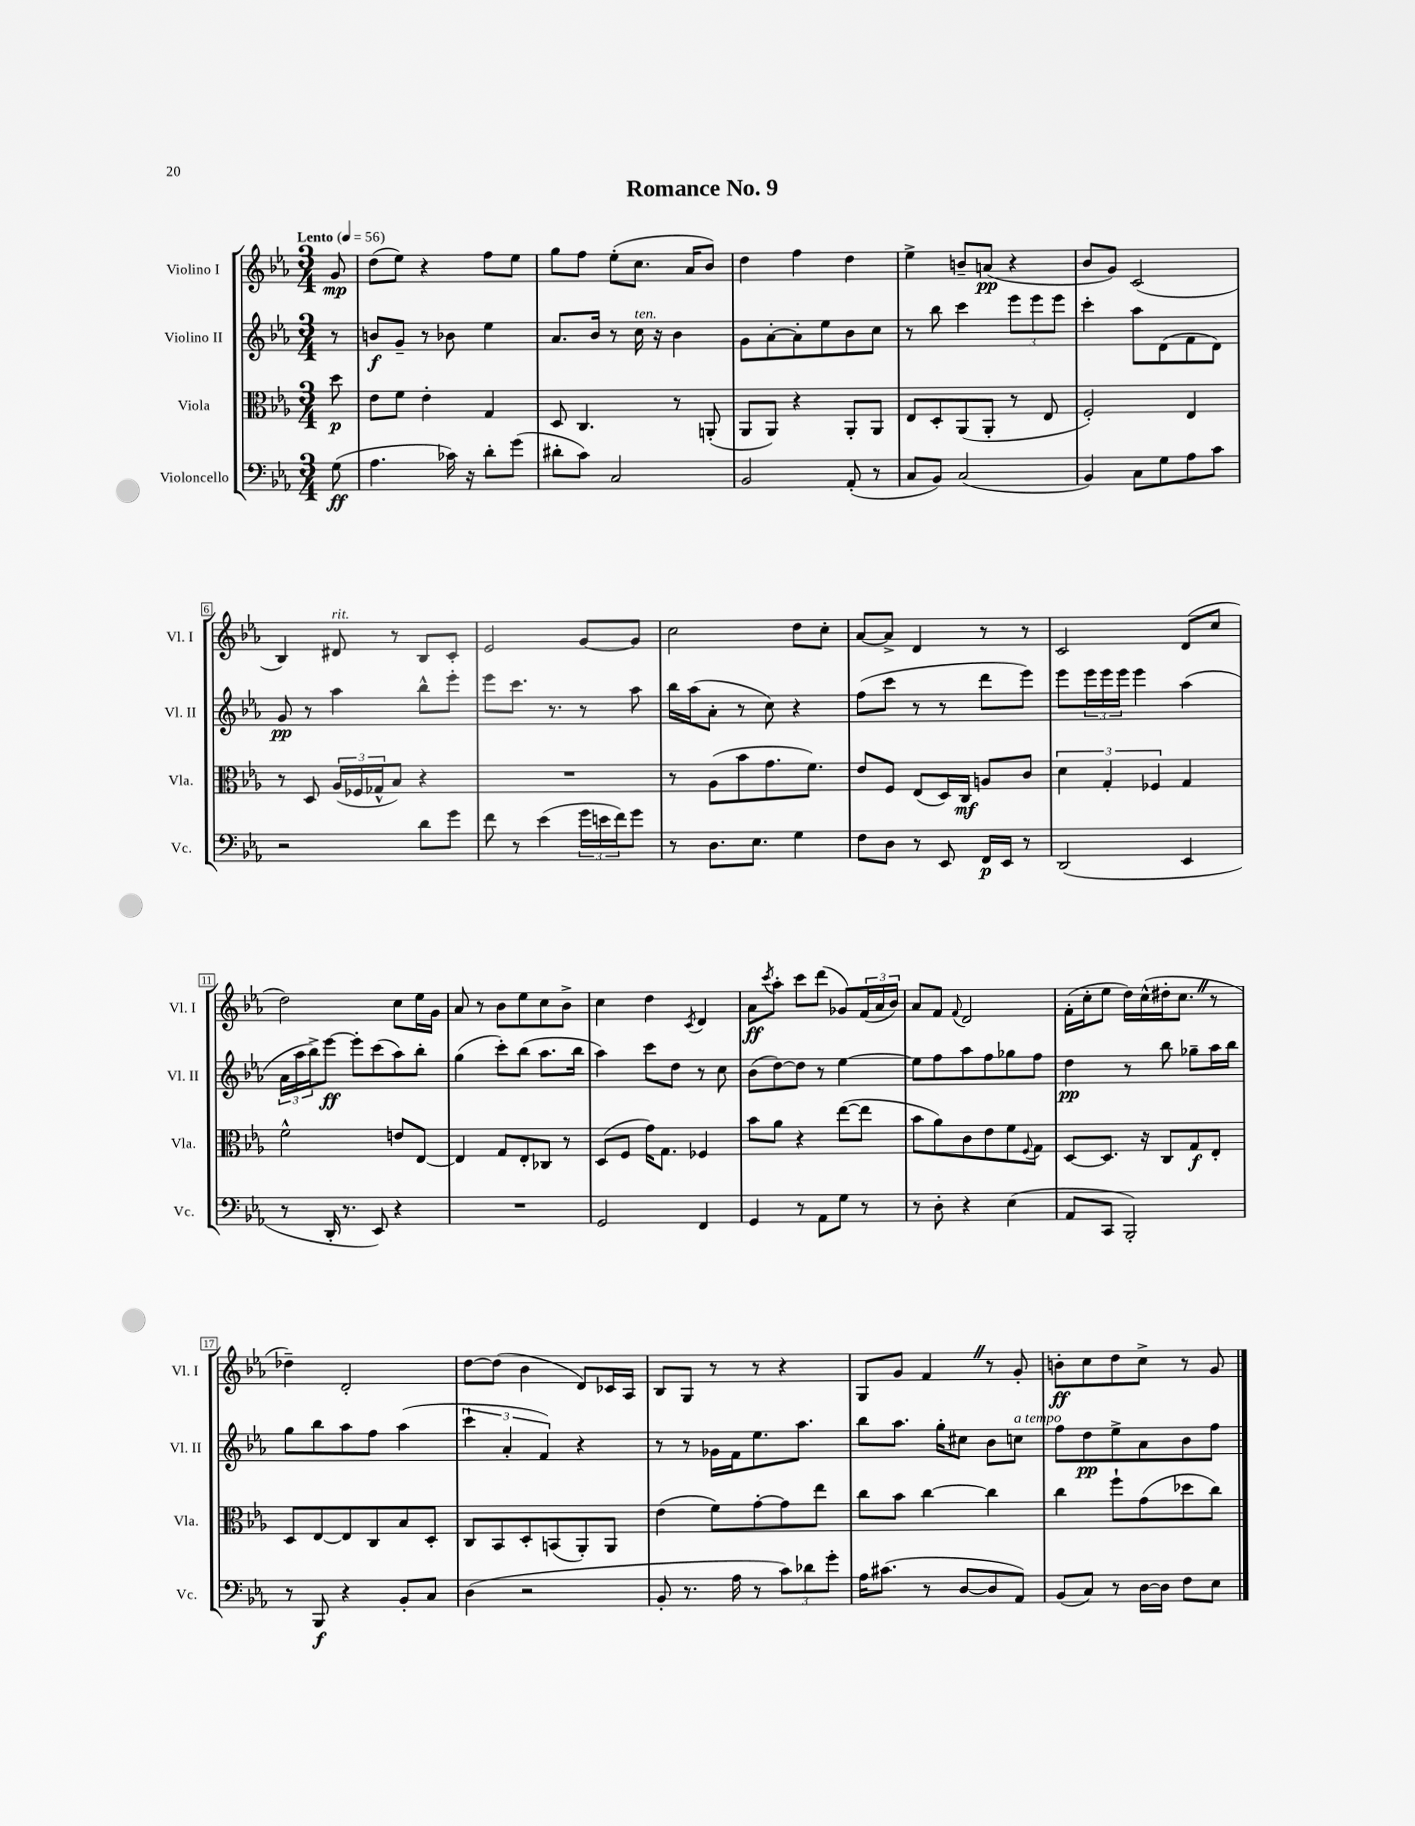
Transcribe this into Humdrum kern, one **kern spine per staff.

**kern	**kern	**kern	**kern
*staff4	*staff3	*staff2	*staff1
*clefF4	*clefC3	*clefG2	*clefG2
*k[b-e-a-]	*k[b-e-a-]	*k[b-e-a-]	*k[b-e-a-]
*M3/4	*M3/4	*M3/4	*M3/4
*MM56	*MM56	*MM56	*MM56
(8G	8dd	8r	8g
=	=	=	=
4.A-	8e-	8b	(8dd
.	8f	8g~	8ee-)
.	4e-'	8r	4r
16c-)	.	8b-	.
16r	.	.	.
8d'	4G	4ee-	8ff
(8g	.	.	8ee-
=	=	=	=
8d#'	8D	8.a-	8gg
8c)	4.C	.	8ff
.	.	16b-	.
2C	.	8r	(8ee-'
.	.	16cc	8.cc
.	.	16r	.
.	8r	4b-	.
.	.	.	16a-
.	(8AA'	.	8b-)
=	=	=	=
2BB-	8AA-	8g	4dd
.	8AA-)	[8a-'	.
.	4r	8a-']	4ff
.	.	8ee-	.
(8AA-'	8AA-'	8b-	4dd
8r	8AA-	8cc	.
=	=	=	=
8C	8E-	8r	4ee-^
8BB-)	8D'	8bb-	.
(2C	(8AA-	4ccc	8b~
.	8AA-'	.	(8a
.	8r	12eee-	4r
.	.	12eee-	.
.	8E-	.	.
.	.	12eee-	.
=	=	=	=
4BB-)	2F')	4ccc'	8b-
.	.	.	8g)
8C	.	8aa-	(2c
8G	.	(8d	.
8A-	4E-	8f	.
8c	.	8d)	.
=	=	=	=
2r	8r	8g	4B-)
.	8D	8r	.
.	(24A-	4aa-	8d#
.	24F-	.	.
.	24G-^^	.	.
.	8B-)	.	8r
8d	4r	8bb-^^	8B-
8g	.	8eee-'	8c'
=	=	=	=
8f	2.r	8eee-	2e-
8r	.	8.ccc	.
(4e-	.	.	.
.	.	8.r	.
24g	.	8r	[8g
24e	.	.	.
24f)	.	.	.
8g	.	8aa-	8g]
=	=	=	=
8r	8r	16bb-	2cc
.	.	(16aa-	.
8.D	(8A-	8a-'	.
.	8b-	8r	.
8.E-	.	.	.
.	8.g	8cc)	.
4G	.	4r	8dd
.	8.f)	.	.
.	.	.	8cc'
=	=	=	=
8F	8e-	(8ff	[8a-
8D	8F	8ccc	8a-^]
8r	(8E-	8r	4d
8EE-	16D)	8r	.
.	16C	.	.
16FF	8A	8ddd	8r
16EE-	.	.	.
8r	8c	8eee-)	8r
=	=	=	=
(2DD	6d	8eee-	2c
.	.	24eee-	.
.	6G'	24eee-	.
.	.	24eee-	.
.	.	4eee-	.
.	6F-	.	.
4EE-	4G	(4aa-	(8d
.	.	.	8cc
=	=	=	=
8r	2f^^	24a-	2dd)
.	.	24aa-	.
.	.	24bb-^)	.
16DD'	.	[8eee-	.
8.r	.	.	.
.	.	8eee-']	.
8EE-)	.	(8ccc	.
4r	8e	8aa-)	8cc
.	[8E-	8bb-'	16ee-
.	.	.	16g
=	=	=	=
2.r	4E-]	(4gg	8a-
.	.	.	8r
.	8G	8ccc')	8b-
.	8E-'	(8bb-	8ee-
.	8C-	8.aa-	8cc
.	8r	.	8b-^
.	.	16bb-	.
=	=	=	=
2GG	(8D	4aa-)	4cc
.	8F	.	.
.	16g)	8ccc	4dd
.	8.G	.	.
.	.	8dd	.
.	.	.	8qc
4FF	4F-	8r	4d
.	.	8cc	.
=	=	=	=
4GG	8b-	(8b-	8a-
.	.	.	8qccc
.	8a-	[8dd)	8aa-'
8r	4r	8dd]	8ccc
8AA-	.	8r	(8ddd
8G	([8ee-	[4ee-	8g-)
8r	8ee-]	.	(24f
.	.	.	24a-
.	.	.	24b-)
=	=	=	=
8r	8b-	8ee-]	8a-
8D'	8a-)	8ff	8f
.	.	.	8qqf
4r	8c	8aa-	2d
.	8e-	8ff	.
(4E-	8f	8gg-	.
.	8qqF	.	.
.	8G	8ff	.
=	=	=	=
8AA-	[8D	4dd	(16f'
.	.	.	16cc'
8CC	8.D]	.	8ee-
2BBB-')	.	8r	16dd)
.	16r	.	(16cc^^
.	8C	8bb-	16dd#'
.	.	.	8.cc
.	8G	8gg-~	.
.	8E-'	16aa-	8r
.	.	16bb-	.
=	=	=	=
8r	8D	8gg	4dd-~)
8BBB-	[8E-	8bb-	.
4r	8E-]	8aa-	2d'
.	8C	8ff	.
8BB-'	8B-	(4aa-	.
8C	8D'	.	.
=	=	=	=
(4D	8C	6ccc`	[8dd
.	8BB-	.	(8dd]
.	.	6a-'	.
2r	8D'	.	4b-
.	.	6f)	.
.	(8BB	.	.
.	8AA-')	4r	8d)
.	8AA-	.	16c-
.	.	.	16A-
=	=	=	=
8BB-'	(4e-	8r	8B-
8.r	.	8r	8G
.	8f)	16g-	8r
16A-	.	16f	.
8r	[8g'	8.ee-	8r
12c)	8g]	.	4r
.	.	8.aa-	.
12d-	.	.	.
.	8ee-	.	.
12g'	.	.	.
=	=	=	=
16A-	8cc	8bb-	8G
(8.c#	.	.	.
.	8b-	8.aa-	8g
8r	[4cc	.	4f
.	.	16gg'	.
[8D	.	8cc#	.
8D]	4cc]	8b-	8r
8AA-)	.	8cc	8g'
=	=	=	=
(8BB-	4cc	8ff	8b'
8C)	.	8dd	8cc
8r	8ff`	8ee-^	8dd
[16D	(8g	8a-	8cc^
16D]	.	.	.
8F	8dd-	8b-	8r
8E-	8cc)	8ff	8g
==	==	==	==
*-	*-	*-	*-
